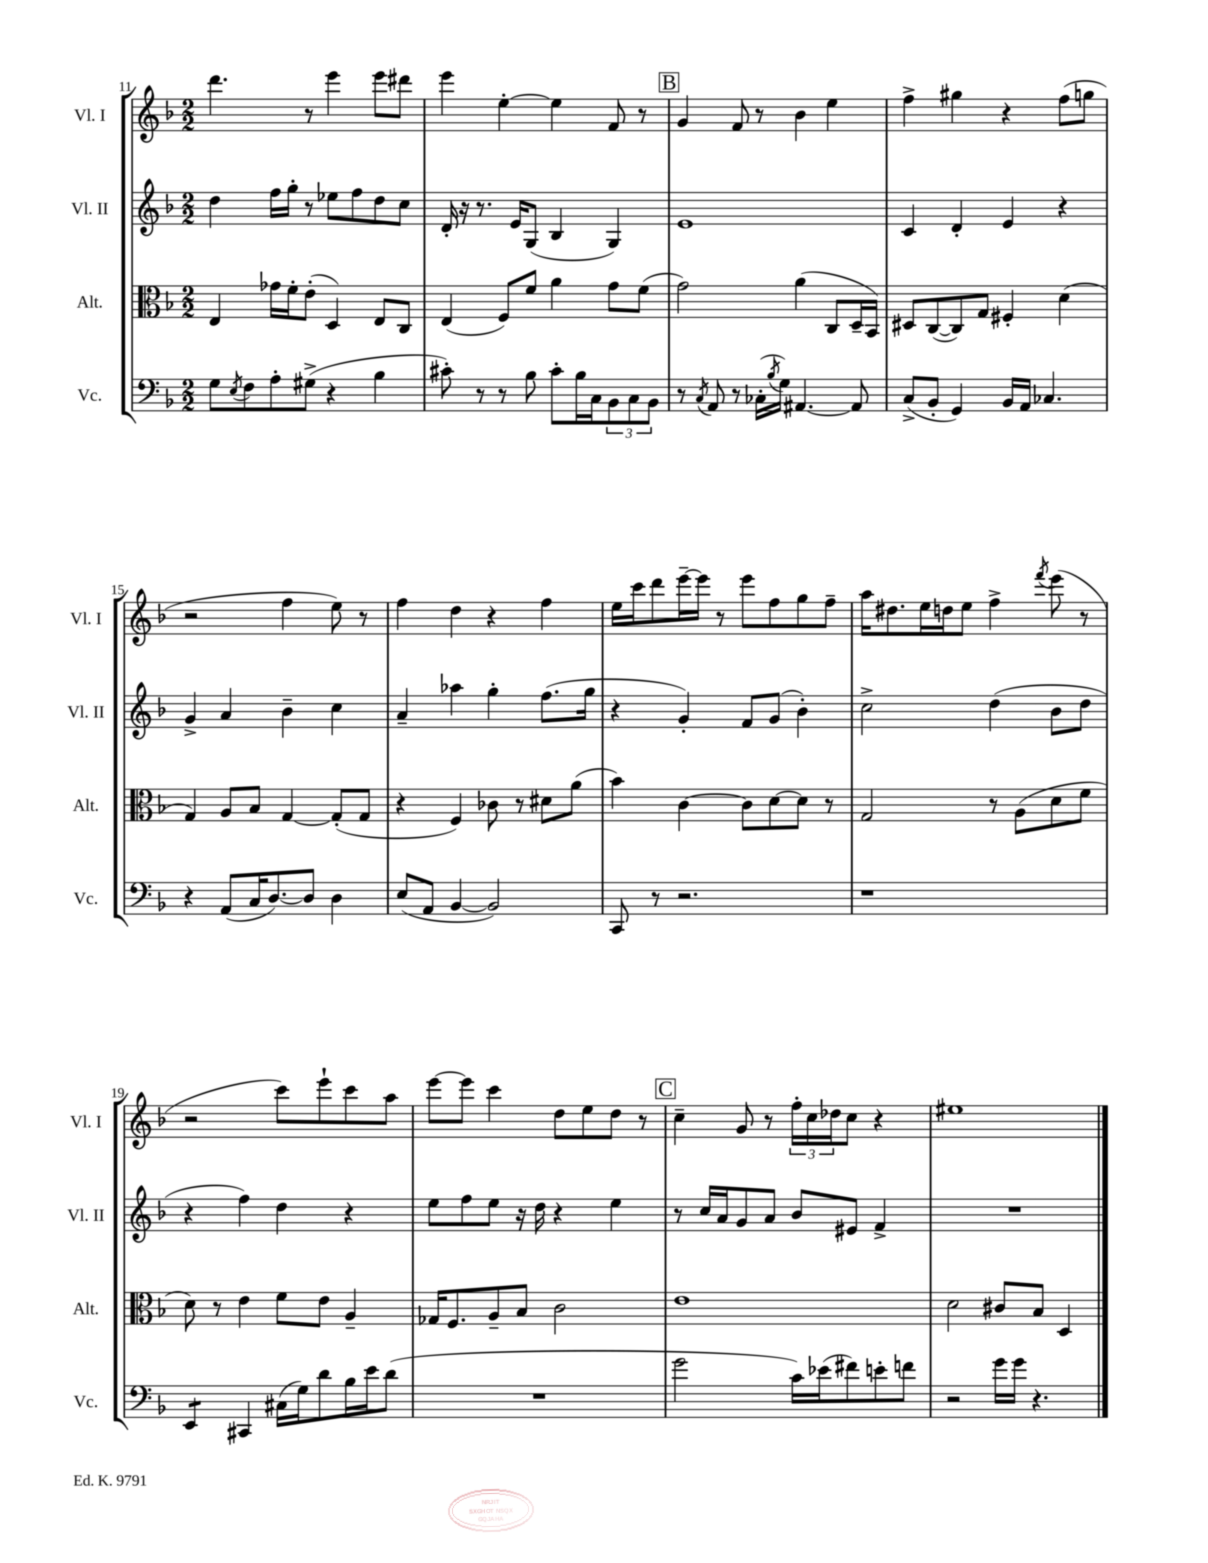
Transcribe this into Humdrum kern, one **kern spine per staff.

**kern	**kern	**kern	**kern
*part4	*part3	*part2	*part1
*staff4	*staff3	*staff2	*staff1
*I"Vc.	*I"Alt.	*I"Vl. II	*I"Vl. I
*I'Vc.	*I'Alt.	*I'Vl. II	*I'Vl. I
*clefF4	*clefC3	*clefG2	*clefG2
*k[b-]	*k[b-]	*k[b-]	*k[b-]
*M2/2	*M2/2	*M2/2	*M2/2
=11	=11	=11	=11
8G\L	4E/	4dd\	4.ddd\
8qE/	.	.	.
8F\	.	.	.
8A'\	16g-X\LL	16ff\LL	.
.	16f'\J	16gg'\JJ	.
(8G#X^\J	(8e'\J	8r	8r
4r	4D/)	8ee-X\L	4eee\
.	.	8ff\	.
4B-\	8E/L	8dd\	8eee\L
.	8C/J	8cc\J	8ddd#X\J
=12	=12	=12	=12
8c#X'\)	(4E/	16d'/	4eee\
.	.	16r	.
8r	.	8.r	.
8r	8F/L)	.	[4ee'\
.	.	16e/KL	.
8B-\	8f/J	(8G/J	.
8c#'\L	4a\	4B-/	4ee\]
16B-\L	.	.	.
16C\J	.	.	.
12BB-\	8g\L	4G/)	8f/
12C\	.	.	.
.	(8f\J	.	8r
12BB-\J	.	.	.
!!LO:REH:place=s1:t=B
=13	=13	=13	=13
8r	2g\)	1e	4g/
8qC/	.	.	.
8AA/	.	.	.
8r	.	.	8f/
(16C-X'\LL	.	.	8r
8qB-/	.	.	.
16G\JJ)	.	.	.
[4.AA#X/	(4a\	.	4b-\
.	8C/L	.	4ee\
8AA#/]	16D~/L	.	.
.	16BB-/JJ)	.	.
=14	=14	=14	=14
(8C^/L	8D#X/L	4c/	4ff^\
8BB-'/J	([8C/	.	.
4GG/)	8C/])	4d'/	4gg#X\
.	8G/J	.	.
16BB-/LL	4F#X'/	4e/	4r
16AA/JJ	.	.	.
4.C-X/	.	.	.
.	(4d\	4r	(8ff\L
.	.	.	8ggn\J
!!LO:LB:g=z
=15	=15	=15	=15
4r	4G/)	4g^/	2r
(8AA/L	8A/L	4a/	.
16C/K	8B-/J	.	.
[8.D/)	.	.	.
.	[4G/	4b-~\	4ff\
8D/J]	.	.	.
4D\	(8G'/L]	4cc\	8ee\)
.	8G/J	.	8r
=16	=16	=16	=16
(8E/L	4r	4a~/	4ff\
8AA/J	.	.	.
[4BB-/	4F/)	4aa-X\	4dd\
2BB-/])	8c-X\	4gg'\	4r
.	8r	.	.
.	8d#X\L	(8.ff\L	4ff\
.	(8a\J	.	.
.	.	16gg\Jk	.
=17	=17	=17	=17
8CC/	4b-\)	4r	16ee\LL
.	.	.	16ccc\J
8r	.	.	8ddd\
2.r	[4c\	4g'/)	[16eee~\L
.	.	.	16eee\JJ]
.	.	.	8r
.	8c\L]	8f/L	8eee\L
.	[8d\	(8g/J	8ff\
.	8d\J]	4b-'\)	8gg\
.	8r	.	8ff~\J
=18	=18	=18	=18
1r	2G/	2cc^\	16aa\KL
.	.	.	8.dd#X\
.	.	.	16ee\L
.	.	.	16ddn\J
.	.	.	8ee\J
.	8r	(4dd\	4ff^\
.	(8A\L	.	.
.	.	.	8qfff/
.	8d\	8b-\L	(8eee\
.	8f\J	8dd\J	8r
!!LO:LB:g=z
=19	=19	=19	=19
*tremolo	*	*	*
8EE/L	8d\)	4r	2r
8EE/J	8r	.	.
*Xtremolo	*	*	*
4CC#X/	4e\	4ff\)	.
(16C#X\LL	8f\L	4dd\	8ccc\L)
16G\J)	.	.	.
8d\	8e\J	.	8eee`\
16B-\L	4A~/	4r	8ccc\
16e\J	.	.	.
(8d\J	.	.	8aa\J
=20	=20	=20	=20
1r	16G-X/KL	8ee\L	[8eee\L
.	8.F/	.	.
.	.	8ff\	8eee\J]
.	8A~/	8ee\J	4ccc\
.	8B-/J	16r	.
.	.	16dd\	.
.	2c\	4r	8dd\L
.	.	.	8ee\
.	.	4ee\	8dd\J
.	.	.	8r
!!LO:REH:place=s1:t=C
=21	=21	=21	=21
2g\	1e	8r	4cc~\
.	.	16cc/LL	.
.	.	16a/J	.
.	.	8g/	8g/
.	.	8a/J	8r
16c\LL)	.	8b-/L	24ff'\LL
.	.	.	24cc\
(16e-X\J	.	.	.
.	.	.	24dd-X\J
8f#X\)	.	8e#X/J	8cc\J
8en'\	.	4f^/	4r
8fn\J	.	.	.
=22	=22	=22	=22
2r	2d\	1r	1ee#X
16g\LL	8c#X/L	.	.
16g\JJ	.	.	.
4.r	8B-/J	.	.
.	4D/	.	.
==	==	==	==
*-	*-	*-	*-
